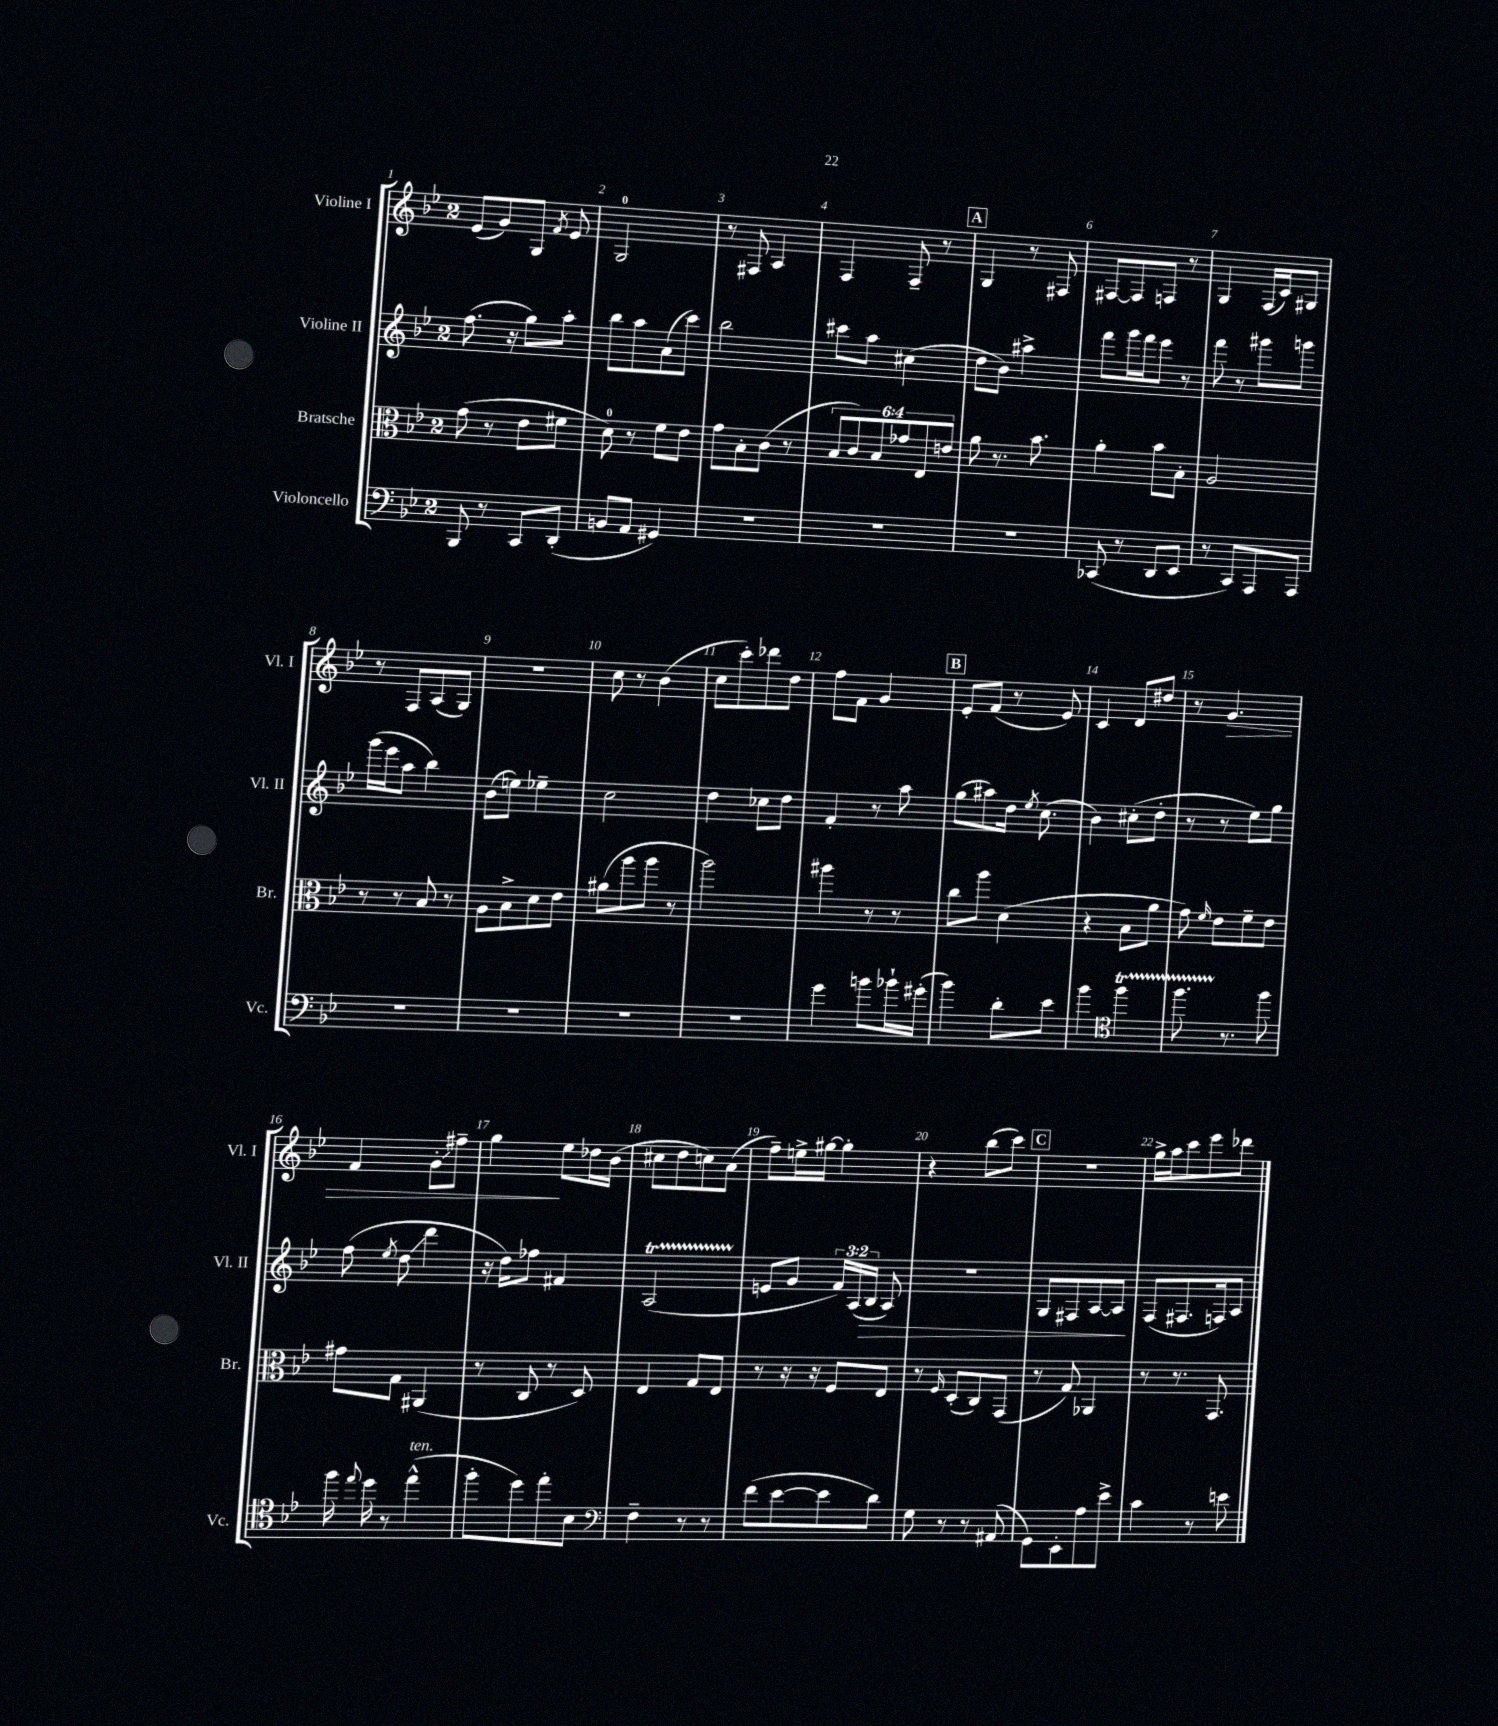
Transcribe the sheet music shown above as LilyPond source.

<<
\new StaffGroup <<
\new Staff = "s0" \with { instrumentName = "Violine I" shortInstrumentName = "Vl. I" } {
    \clef treble \key bes \major \once \override Staff.TimeSignature.style = #'single-digit \time 2/4
    \autoBeamOff ees'8[( g'8) g8] \acciaccatura { f'8 } ees'8 |
    g2-0 |
    r8 fis8 a4 |
    f4 f8-- r8 |
    \mark \markup { \box "A" } g4 r8 fis8 |
    fis8[~ fis8 f8] r8 |
    g4 f16[( c'16) gis8] |
    r8 f8[ a8( g8]) |
    r2 |
    c''8 r8 bes'4( |
    c''8[ c'''8-.) des'''8 d''8] |
    f''8[ f'8] g'4 |
    \mark \markup { \box "B" } ees'8[-. f'8]( r8 ees'8) |
    c'4 d'8[ dis''8] |
    r8 g'4.\> |
    f'4 g'8[-.\glissando fis''8]-- |
    g''4\! ees''8[ des''16 bes'16]( |
    cis''8[ d''8 c''8) a'8]( |
    f''8[--) e''16-> gis''16]~ gis''4-. |
    r4 bes''8[( c'''8]) |
    \mark \markup { \box "C" } R2 |
    g''16[-> a''16 c'''8 ees'''8 des'''8] \bar "|." |
}
\new Staff = "s1" \with { instrumentName = "Violine II" shortInstrumentName = "Vl. II" } {
    \clef treble \key bes \major \once \override Staff.TimeSignature.style = #'single-digit \time 2/4 \override Staff.TupletNumber.text = #tuplet-number::calc-fraction-text
    \autoBeamOff f''8.( r16 g''8[) a''8]-. |
    bes''8[ a''8 a'8( c'''8]) |
    bes''2 |
    cis'''8[ a''8] cis''4( |
    \mark \markup { \box "A" } d''8[ bes'8]) ais''4-> |
    f'''8[ g'''16 f'''16 ees'''8] r8 |
    f'''8 r8 gis'''8[ g'''8] |
    g'''16[( ees'''16 a''8] bes''4) |
    bes'8[( e''8]) ees''4-- |
    c''2 |
    d''4 ces''8[ d''8] |
    f'4-. r8 a''8 |
    \mark \markup { \box "B" } g''8[( ais''8) d''16] \acciaccatura { ees''8 } c''8.( |
    bes'4) cis''8[-.( d''8]-. |
    r8 r8 ees''8[) g''8] |
    f''8( \acciaccatura { ees''8 } d''8\glissando d'''4 |
    r16 d''16[) fes''8] fis'4 |
    a2\startTrillSpan( |
    e'8[\stopTrillSpan g'8] \tuplet 3/2 { f'16[) a16( bes16]\> } a8) |
    r2 |
    \mark \markup { \box "C" } g8[ fis8 a8~ a8]\! |
    f8[( fis8. f16) a8] \bar "|." |
}
\new Staff = "s2" \with { instrumentName = "Bratsche" shortInstrumentName = "Br." } {
    \clef alto \key bes \major \once \override Staff.TimeSignature.style = #'single-digit \time 2/4 \override Staff.TupletNumber.text = #tuplet-number::calc-fraction-text
    \autoBeamOff g'8( r8 ees'8[ fis'8] |
    d'8-0) r8 f'8[ ees'8] |
    g'8[ bes8-. c'8]( r8 |
    \tuplet 6/4 { bes8[ c'8) bes8 ges'8 ees8 e'8] } |
    \mark \markup { \box "A" } a'8 r8. bes'8. |
    a'4-. bes'8[ bes8]-. |
    a2 |
    r8 r8 bes8 r8 |
    a8[ bes8-> d'8 ees'8] |
    ais'8[( a''8 a''8] r8 |
    a''2) |
    ais''4 r8 r8 |
    \mark \markup { \box "B" } c''8[ a''8] d'4( |
    r4 bes8[ a'8] |
    g'8) \grace { f'16 } ees'8[ f'8-- ees'8] |
    gis'8[ g8] ais,4( |
    r8 c8 r8 d8) |
    ees4 g8[ ees8] |
    r8 r16 r16 f8[ ees8] |
    r8 \grace { f16 } d8[-.( c8) g,8]( |
    \mark \markup { \box "C" } r8 g8) aes,4 |
    r8 r8. g,8. \bar "|." |
}
\new Staff = "s3" \with { instrumentName = "Violoncello" shortInstrumentName = "Vc." } {
    \clef bass \key bes \major \once \override Staff.TimeSignature.style = #'single-digit \time 2/4
    \autoBeamOff bes,,8 r8 c,8[ d,8]-.( |
    b,8[ a,8] gis,4) |
    R2 |
    R2 |
    \mark \markup { \box "A" } R2 |
    ces,8( r8 d,8[ ees,8] |
    r8 c,8[) a,,8 a,,8] |
    R2 |
    R2 |
    R2 |
    R2 |
    g'4 b'8[ bes'16-! gis'16]-.( |
    \mark \markup { \box "B" } bes'4) d'8[-. ees'8] |
    bes'4 \clef tenor f''4\startTrillSpan |
    f''8. r8.\stopTrillSpan f''8 |
    f''16 \appoggiatura { ees''8 } d''16 r8 ees''4-^^\markup { \italic "ten." }( |
    f''8[-. d''8) ees''8-. bes8] |
    \clef bass f4-- r8 r8 |
    f'8[( ees'8~ ees'8 d'8]) |
    g8 r8 r8 ais,8( |
    \mark \markup { \box "C" } g,8[) ees,8-. a8 ees'8]-> |
    c'4 r8 e'8 \bar "|." |
}
>>
>>
\layout { \context { \Score \override BarNumber.break-visibility = ##(#f #t #t) barNumberVisibility = #all-bar-numbers-visible } }
